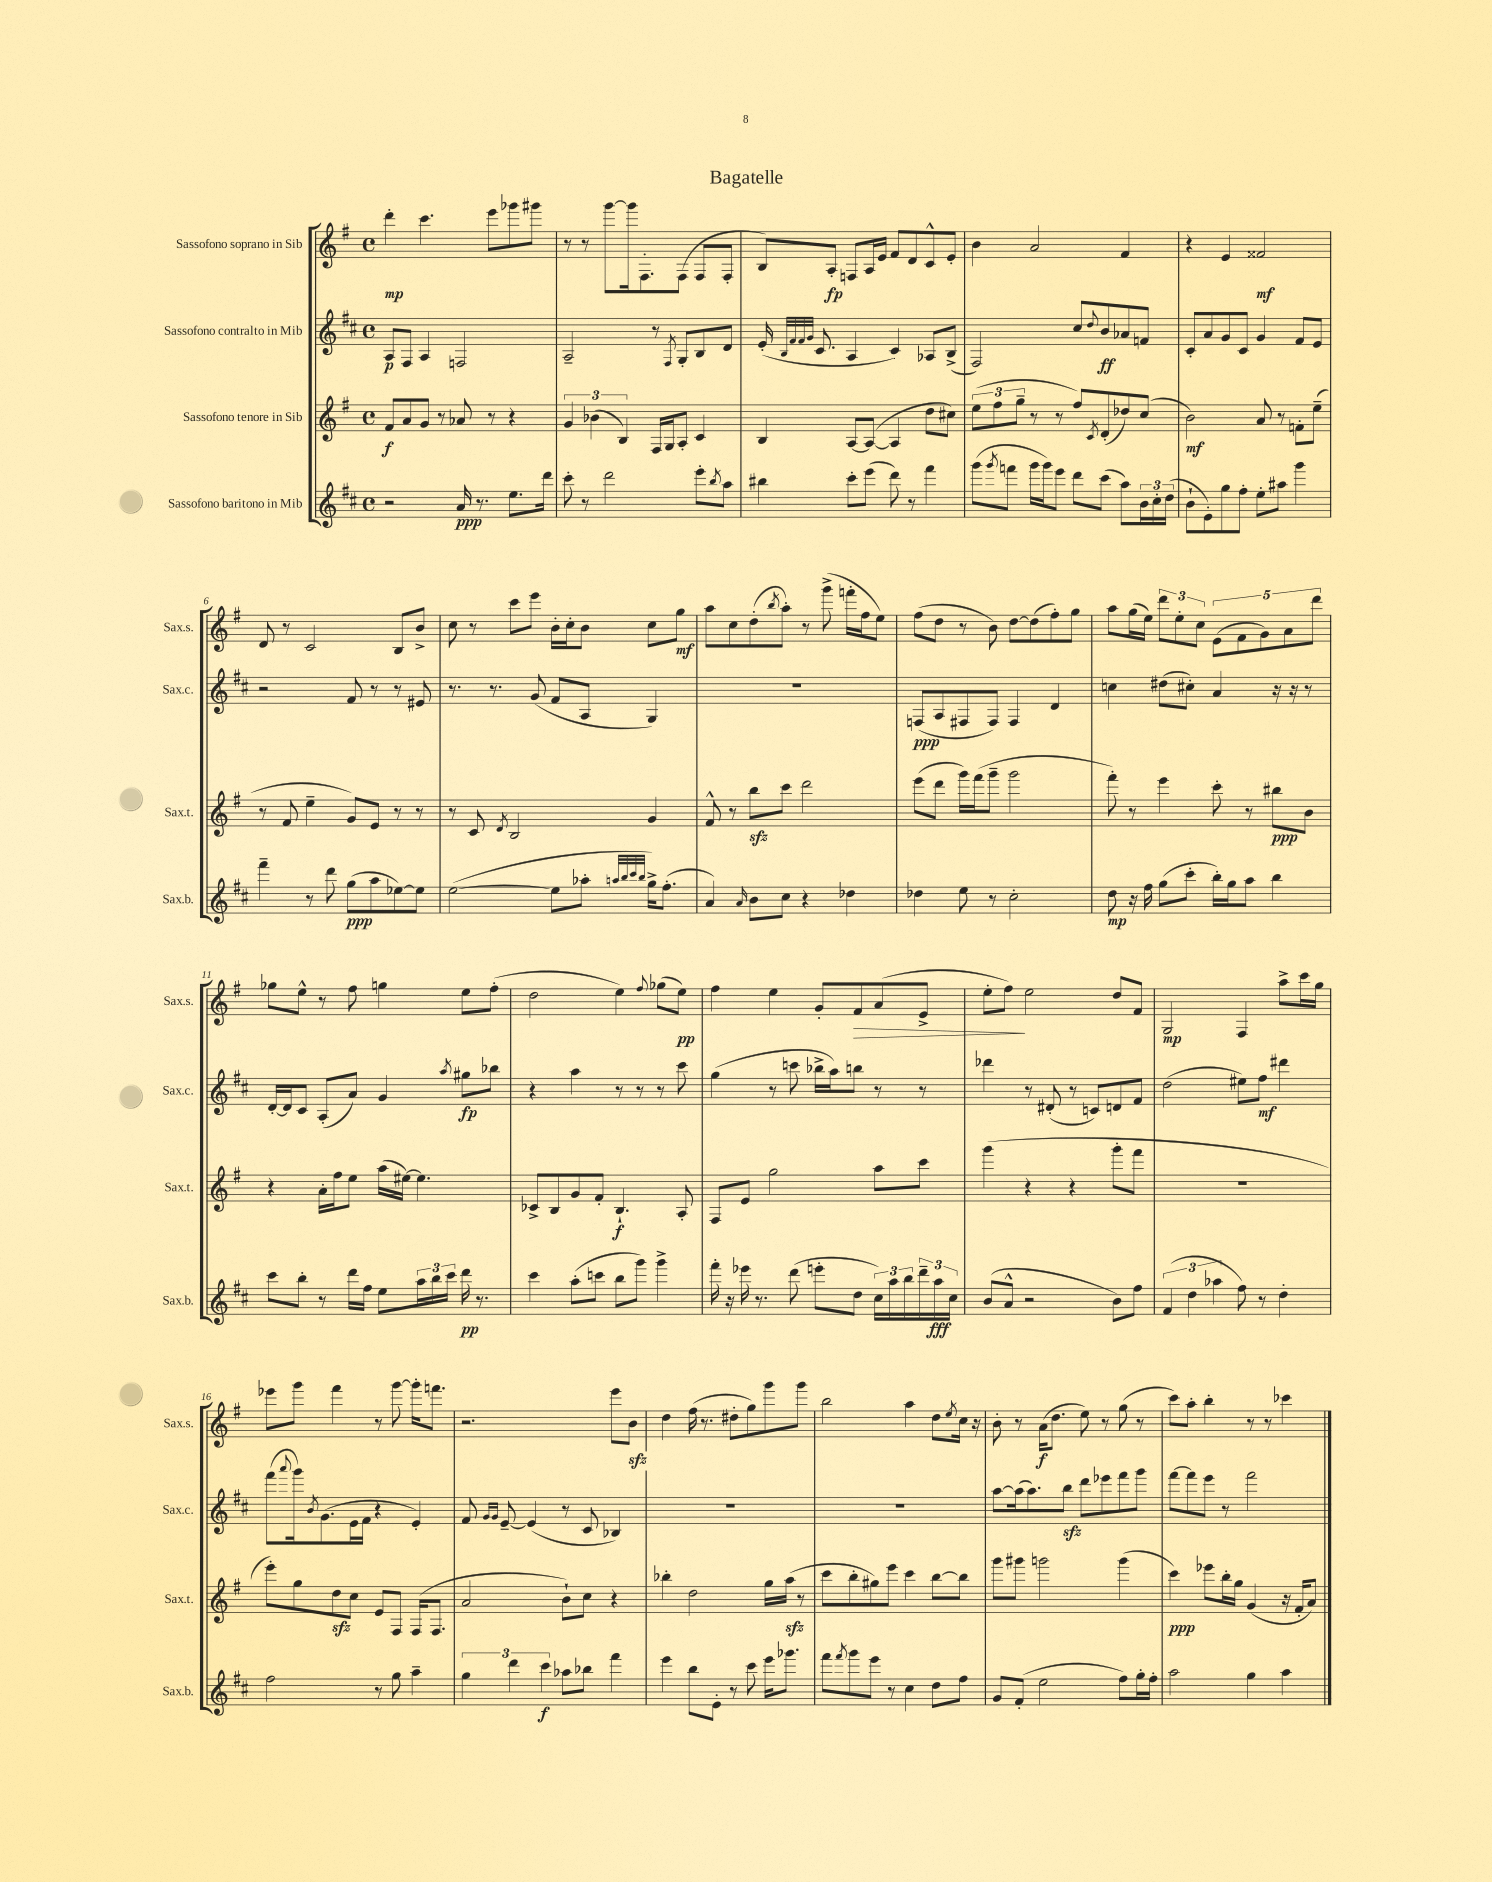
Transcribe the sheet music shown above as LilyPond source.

\header { title = "Bagatelle" }
<<
\new StaffGroup <<
\new Staff = "s0" \with { instrumentName = "Sassofono soprano in Sib" shortInstrumentName = "Sax.s." } {
    \clef treble \key g \major \defaultTimeSignature \time 4/4
    d'''4-.\mp c'''4. e'''8 ges'''8 gis'''8 |
    r8 r8 g'''8~ g'''16 fis8.-. fis8( fis8 fis8-. |
    b8) a8-.\fp f8 a16 e'16 fis'8 d'8 c'8-^ e'8-. |
    b'4 a'2 fis'4 |
    r4 e'4 fisis'2\mf |
    d'8 r8 c'2 b8 b'8-> |
    c''8 r8 c'''8 e'''8 b'16-. c''16-. b'8 c''8 g''8\mf |
    a''8 c''8 d''8-.( \acciaccatura { b''8 } a''8-.) r8 g'''8->( f'''16-. fis''16 e''8) |
    fis''8( d''8 r8 b'8) d''8~ d''8( fis''8-.) g''8 |
    a''8 g''16( e''16) \tuplet 3/2 { d'''8 e''8-. c''8 } \tuplet 5/4 { e'8( fis'8 g'8) a'8 d'''8 } |
    ges''8 e''8-^ r8 fis''8 g''4 e''8 fis''8-.( |
    d''2 e''4) \appoggiatura { fis''8 } ges''8( e''8\pp) |
    fis''4 e''4 g'8-. fis'8\> a'8( e'8-> |
    e''8-. fis''8\!) e''2 d''8 fis'8 |
    g2\mp fis4 a''8-> c'''16 g''16 |
    ees'''8 g'''8 fis'''4 r8 g'''8~ g'''16-. f'''8. |
    r2. e'''8 b'8\sfz |
    d''4 fis''16( r8. dis''8-. g''8) g'''8 g'''8 |
    b''2 a''4 d''8 \acciaccatura { e''8 } c''16 r16 |
    b'8-. r8 a'16\f( d''8. e''8) r8 g''8( r8 |
    c'''8) a''8-. b''4-. r8 r8 ces'''4 \bar "|." |
}
\new Staff = "s1" \with { instrumentName = "Sassofono contralto in Mib" shortInstrumentName = "Sax.c." } {
    \clef treble \key d \major \defaultTimeSignature \time 4/4
    a8\p fis8 a4 f2 |
    a2-- r8 \acciaccatura { fis8 } g8-. b8 d'8 |
    e'16-.( \grace { b32 fis'32 fis'32 g'32 } cis'8. a4 cis'4) aes8 b8->( |
    fis2) cis''8 \appoggiatura { d''8 } b'8\ff aes'8 f'8 |
    cis'8-. a'8 g'8 cis'8 g'4 fis'8 e'8 |
    r2 fis'8 r8 r8 eis'8 |
    r8. r8. g'8( fis'8 a8 g4) |
    R1 |
    f8\ppp( a8 fis8 fis8) fis4 d'4 |
    c''4 dis''8( cis''8-.) a'4 r16 r16 r8 |
    d'16~-. d'16 cis'8 a8-.( a'8) g'4 \acciaccatura { a''8 } gis''8\fp bes''8 |
    r4 a''4 r8 r8 r8 cis'''8 |
    g''4( r8 c'''8 bes''16-> a''16) b''8 r8 r8 |
    des'''4 r8 dis'8-.( r8 c'8) d'8 fis'8 |
    d''2( eis''8) fis''8\mf dis'''4 |
    fis'''8( \appoggiatura { a'''8 } g'''16) \acciaccatura { b'8 } g'8.( e'16 fis'16 r4 e'4-.) |
    fis'8 \grace { g'16 g'16 } e'8~-- e'4( r8 cis'8 bes4) |
    R1 |
    R1 |
    a''8~ a''16( a''8.) b''8\sfz d'''8 ees'''8 fis'''8 g'''8 |
    fis'''8~ fis'''8 e'''8 r8 fis'''2 \bar "|." |
}
\new Staff = "s2" \with { instrumentName = "Sassofono tenore in Sib" shortInstrumentName = "Sax.t." } {
    \clef treble \key g \major \defaultTimeSignature \time 4/4
    fis'8\f a'8 g'8 r8 aes'8 r8 r4 |
    \tuplet 3/2 { g'4 bes'4( b4) } fis16 g16 a8-. c'4 |
    b4 a8~ a8~( a4 d''8 cis''8) |
    \tuplet 3/2 { e''8( fis''8 g''8-- } r8 r8 fis''8) \acciaccatura { c'8 } d'8-.( des''8) c''8( |
    b'2\mf) a'8 r8 f'8-. e''8--( |
    r8 fis'8 e''4-- g'8) e'8 r8 r8 |
    r8 c'8 \acciaccatura { d'8 } b2 g'4 |
    fis'8-^ r8 b''8\sfz c'''8 d'''2 |
    e'''8( d'''8 g'''16) fis'''16( g'''8-- g'''2 |
    fis'''8-.) r8 e'''4 c'''8-. r8 bis''8\ppp b'8 |
    r4 a'16-. fis''16 e''8 a''16( eis''16~) eis''4. |
    ces'8-> b8 g'8 fis'8-. b4.-!\f a8-. |
    fis8 e'8 g''2 a''8 c'''8 |
    g'''4( r4 r4 g'''8-. fis'''8 |
    R1 |
    e'''8-.) g''8 d''8\sfz c''8 e'8 fis8 fis16( fis8. |
    a'2 b'8-!) c''8 r4 |
    bes''4-. d''2 g''16 a''16\sfz( r8 |
    c'''8 b''8-. gis''8) e'''8 c'''4 b''8~ b''8 |
    g'''8 gis'''8 g'''2 g'''4( |
    c'''4\ppp) ees'''8 b''16-. g''16 g'4( r16 fis'16-. a'8) \bar "|." |
}
\new Staff = "s3" \with { instrumentName = "Sassofono baritono in Mib" shortInstrumentName = "Sax.b." } {
    \clef treble \key d \major \defaultTimeSignature \time 4/4
    r2 a'16\ppp r8. e''8. d'''16 |
    cis'''8-. r8 d'''2 e'''8-. \acciaccatura { b''8 } a''8 |
    bis''4 cis'''8-. e'''8( d'''8) r8 fis'''4 |
    g'''8( \acciaccatura { g'''8 } f'''8 g'''16 g'''16) e'''8 d'''8 cis'''8( a''8) \tuplet 3/2 { b'16 cis''16-. d''16( } |
    b'8-! e'8-.) g''8 fis''8-. e''8-. ais''8 g'''4 |
    fis'''4-- r8 d'''8 g''8\ppp( a''8 ees''8~) ees''8 |
    e''2~( e''8 aes''8-. \grace { a''32 b''32 cis'''32 b''32 } g''16->) fis''8.-.( |
    a'4) \grace { a'16 } b'8 cis''8 r4 des''4 |
    des''4 e''8 r8 cis''2-. |
    d''8\mp r16 fis''16 g''8( cis'''8-. b''16-.) g''16 a''8 b''4 |
    cis'''8 b''8-. r8 d'''16 fis''16 e''8 \tuplet 3/2 { a''16 b''16 cis'''16 } d'''16\pp r8. |
    cis'''4 a''8-.( c'''8 b''8 g'''8) g'''4-> |
    fis'''16-. r16 ees'''16 r8. d'''8( e'''8-. d''8 \tuplet 3/2 { cis''16) a''16 b''16 } \tuplet 3/2 { d'''16-- a''16\fff cis''16 } |
    b'8( a'8-^ r2 b'8) fis''8 |
    \tuplet 3/2 { fis'4( d''4 aes''4 } fis''8) r8 d''4-. |
    fis''2 r8 g''8 a''4-- |
    \tuplet 3/2 { g''4 d'''4 cis'''4\f } aes''8 bes''8 fis'''4 |
    e'''4 b''8 e'8-. r8 cis'''8 e'''16 ges'''8. |
    fis'''8 \acciaccatura { fis'''8 } g'''8 e'''8 r8 cis''4 d''8 fis''8 |
    g'8 fis'8-.( e''2 fis''8) g''16-. fis''16-. |
    a''2 g''4 a''4 \bar "|." |
}
>>
>>
